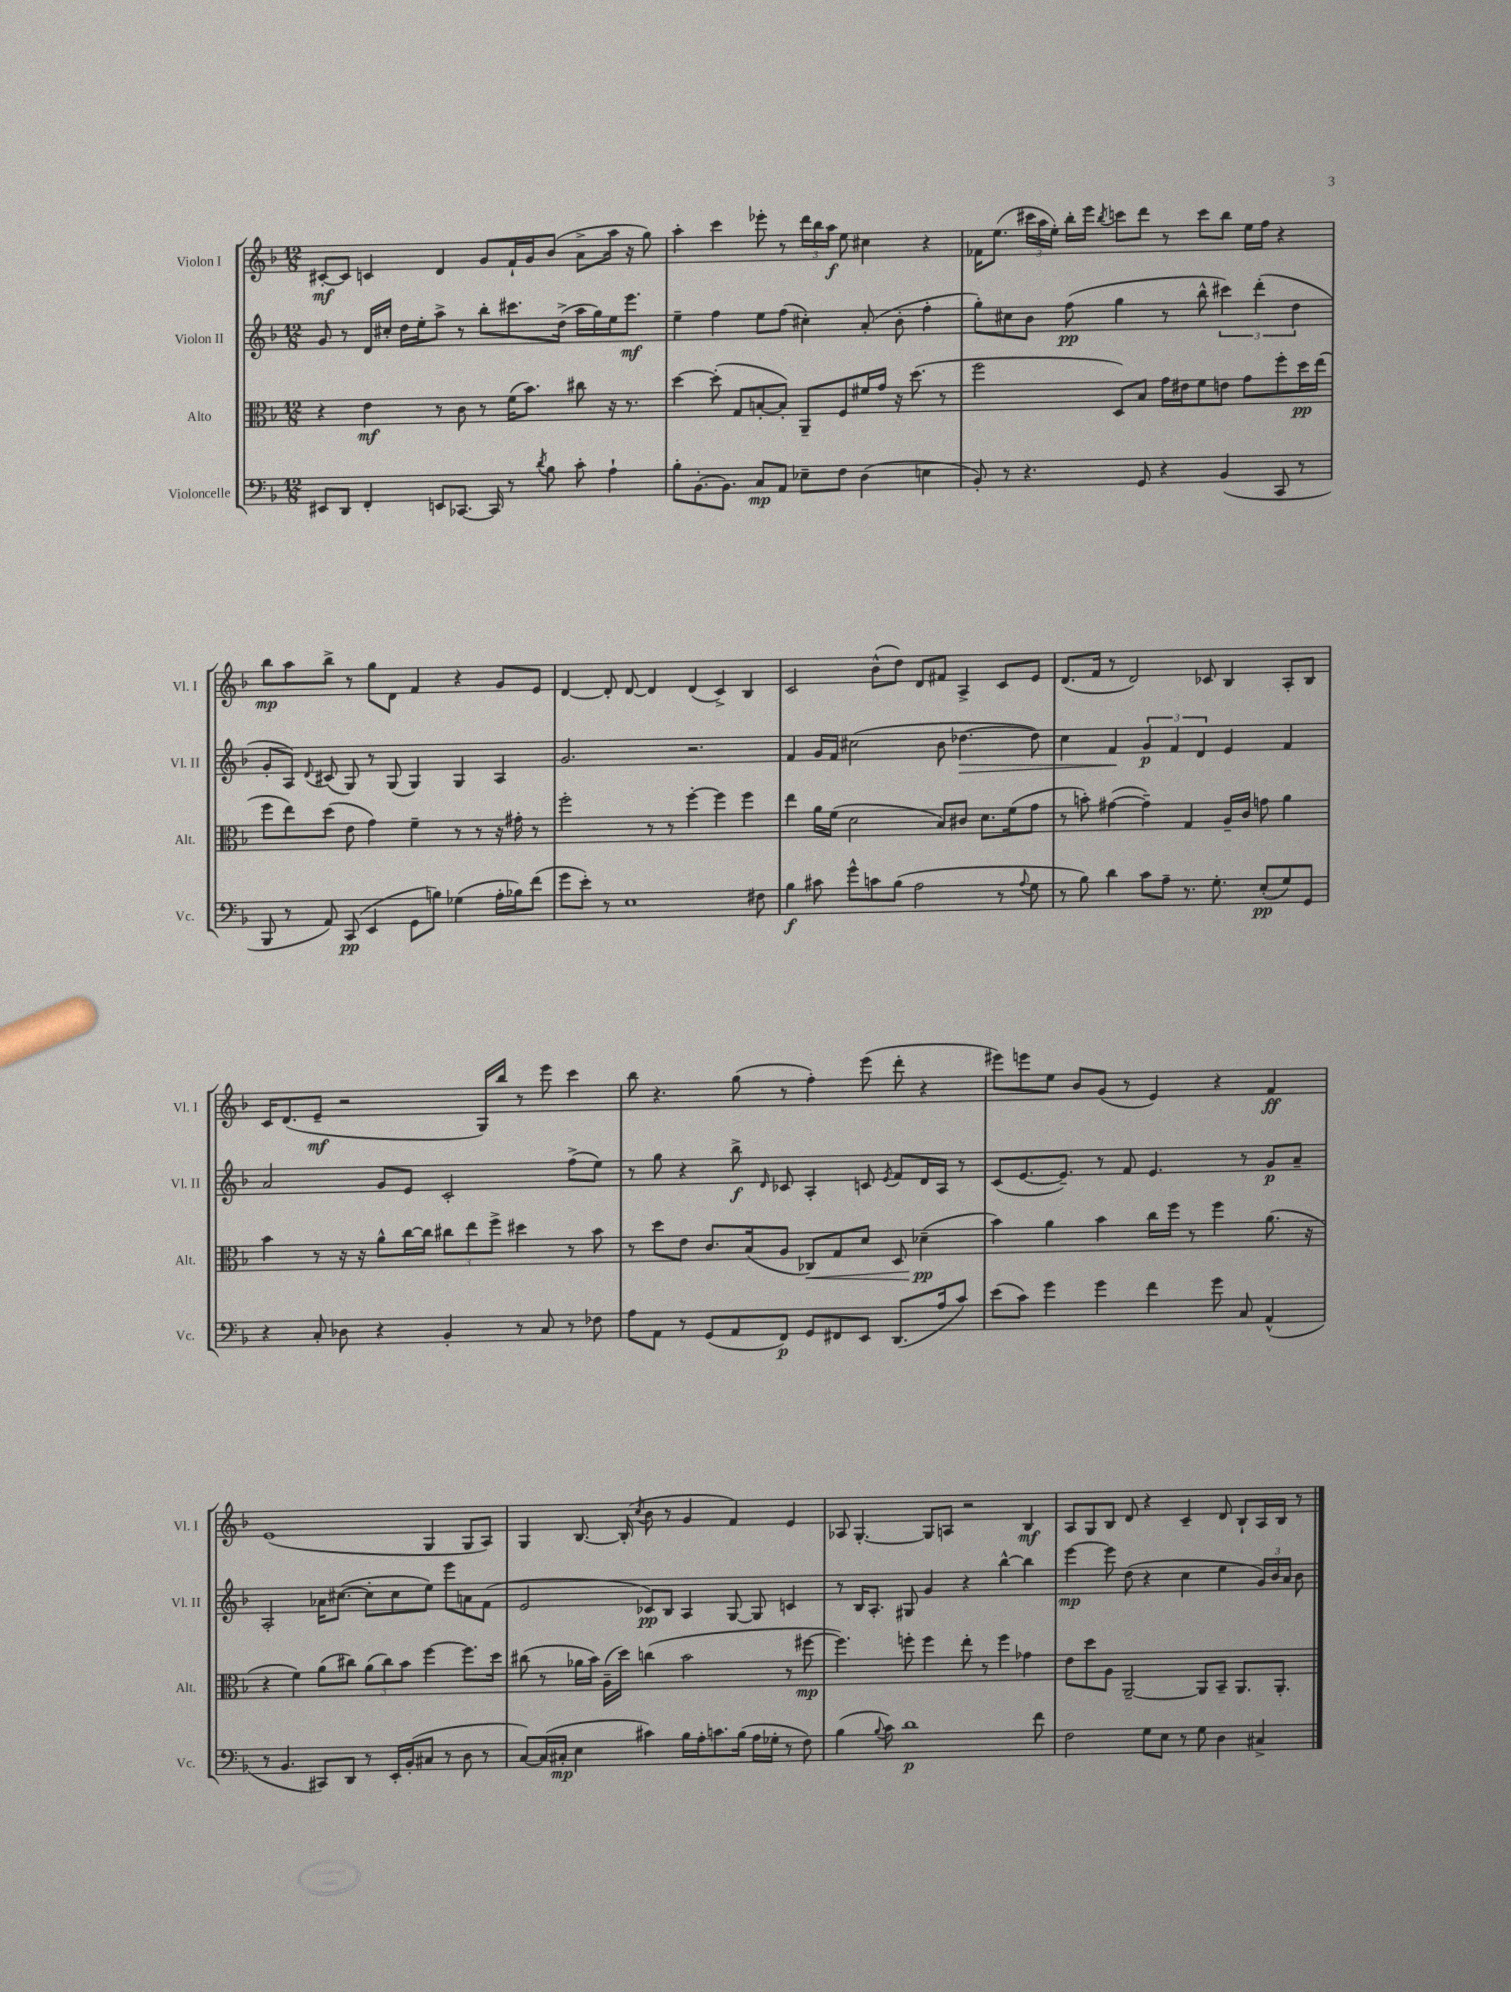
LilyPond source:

<<
\new StaffGroup <<
\new Staff = "s0" \with { instrumentName = "Violon I" shortInstrumentName = "Vl. I" } {
    \clef treble \key f \major \numericTimeSignature \time 12/8
    \autoBeamOff cis'8[~-.\mf cis'8] c'4 d'4 g'8[ f'16-! g'16 bes'8]( a'8[-> a''16] r16 g''8) |
    a''4-. c'''4 ees'''8-. r8 \tuplet 3/2 { d'''16[ bes''16 a''16]\f } e''8 cis''4 r4 |
    fes'16[ e''8.]( \tuplet 3/2 { cis'''16[ a''16 e''16]-.) } bes''16[-. e'''16] \acciaccatura { bes''8 } c'''8[ d'''8] r8 c'''8[ bes''8] e''16[ f''16] r4 |
    bes''8[\mp a''8 bes''8]-> r8 g''8[ d'8] f'4 r4 g'8[ e'8] |
    d'4~ d'8-. d'8~ d'4 d'4( c'4->) bes4 |
    c'2 bes'8[-^( d''8]) d'8[ fis'8] a4-> c'8[ e'8] |
    d'8.[( f'16] r8 d'2) ces'8 bes4 a8[-. bes8] |
    c'16[ d'8.( e'8]--\mf r2 g16[) bes''16] r8 e'''8 c'''4 |
    bes''8 r4. g''8( r8 f''4-.) e'''8( d'''8-. r4 |
    eis'''8[) e'''8 e''8] bes'8[ g'8]( r8 e'4) r4 f'4\ff |
    e'1( g4 g8[ a8]) |
    g4 bes8.~ bes16-.( \acciaccatura { c''8 } bes'8 r8 g'4 f'4) e'4 |
    aes8 g4.~-. g8[ a8] r2 bes4\mf |
    a8[ g8 bes8] d'8 r4 c'4-- d'8 bes8[-! a16 bes16] r8 \bar "|." |
}
\new Staff = "s1" \with { instrumentName = "Violon II" shortInstrumentName = "Vl. II" } {
    \clef treble \key f \major \numericTimeSignature \time 12/8
    \autoBeamOff g'8 r8 d'16[ cis''16]-. d''16[ e''16-. a''8]-> r8 bes''8[-. cis'''8. d''16]->( a''16[ g''16) e''16 e'''8.]\mf |
    e''4-- f''4 e''8[ f''8]( cis''4-.) a'8-.( bes'8-. f''4-. |
    g''8[-.) cis''8 bes'8] f''8\pp( g''4 r8 bes''8-^ \tuplet 3/2 { cis'''4) d'''4-.( d''4 } |
    g'8[-. a8]) \appoggiatura { d'8 } cis'8( g8) r8 g8( g4) g4 a4 |
    g'2. r2. |
    f'4 g'16[ f'16] cis''2( bes'8 des''4.~\> des''8) |
    c''4 f'4\! \tuplet 3/2 { g'4\p f'4 d'4 } e'4 f'4 |
    a'2 g'8[ e'8] c'2-. f''8[->( e''8]) |
    r8 g''8 r4 bes''8->\f \grace { d'16 } ces'8 a4-. c'8 \acciaccatura { e'8 } f'8[ d'16 a16] r8 |
    c'8[( e'8.~ e'8.]--) r8 f'8 e'4. r8 g'8[\p a'8]-- |
    a2-. aes'16[ cis''8.]~( cis''8[-. cis''8 e''8]) e'''8[ a'8 f'8]( |
    e'2 ces'8[\pp) bes8] a4 g8~ g8 c'4 |
    r8 bes16[ a8.]-. gis8 g'4 r4 bes''4~-^ bes''4 |
    e'''4~\mp e'''8 d''8( r4 c''4 e''4 \tuplet 3/2 { g'16[) bes'16 a'16] } bes'8 \bar "|." |
}
\new Staff = "s2" \with { instrumentName = "Alto" shortInstrumentName = "Alt." } {
    \clef alto \key f \major \numericTimeSignature \time 12/8
    \autoBeamOff r4 e'4\mf r8 c'8 r8 f'16[( bes'8.]) cis''8 r16 r8. |
    d''4~ d''8-.( g8[ b8~-. b8]-.) a,8[-- f8 fis'16 g'16] r16 d''8.( r8 |
    f''2 d8[) bes8] g'16[ eis'16 f'8 e'8] g'8[ f''8-. d''16\pp e''16]( |
    f''8[ e''8) d''8]( e'8 g'4) f'4-- r8 r8 r16 gis'16-. r8 |
    f''2-. r8 r8 f''4~-. f''4 f''4 |
    e''4 a'16[ f'16]( d'2 bes8[) cis'8] d'8.[ f'16( g'8] |
    r8 b'8-.) gis'4~( gis'4--) g4 a16[-- c'16] g'8 a'4 |
    bes'4 r8 r16 r16 a'8[-^ c''16~ c''16] \tuplet 3/2 { cis''8[ e''8 f''8]-> } dis''4 r8 bes'8 |
    r8 d''8[ e'8] c'8.[ bes16( a8] ces8[\<) g8 d'8] d8 des'4--\pp\!( |
    bes'4) a'4 bes'4 c''16[ f''16] r8 f''4 a'8.( r16 |
    r4 f'4) a'8[( cis''8]) \tuplet 3/2 { a'8[( cis''8) bes'8] } f''4~ f''8.[ d''16] |
    cis''8( r8 aes'16[ bes'16]) a16[--( d''16]) c''4( bes'2 r8 fis''8~\mp |
    fis''4.) f''8-. f''4 e''8-. r8 f''4 ges'4 |
    e'8[ d''8 a8] a,2~-- a,8[ bes,8]-- a,8.[ a,8.]-. \bar "|." |
}
\new Staff = "s3" \with { instrumentName = "Violoncelle" shortInstrumentName = "Vc." } {
    \clef bass \key f \major \numericTimeSignature \time 12/8
    \autoBeamOff eis,8[ d,8] f,4-. e,8[ ces,8.]~ ces,16 r8 \acciaccatura { d'8 } bes8 c'8-. a4-! |
    bes8[-. bes,8.~-. bes,8.] c8[\mp a,8] ees8[-- f8] d4( e4 |
    bes,8-.) r8 r4. g,8 r4 bes,4( c,8 r8 |
    bes,,8 r8 a,8) c,8\pp( e,4 g,8[ b8]) ges4( a16[-. bes16) f'8]( |
    g'8[ e'8]-.) r8 e1 fis8 |
    bes4\f cis'8 g'8[-^ c'8 bes8]( a2 r8 \appoggiatura { a8 } g8 |
    r8 bes8) d'4 c'8[ a8]-- r8. g8.-. e8[-.\pp( g8) g,8] |
    r4 c8-. des8 r4 bes,4-. r8 c8 r8 fes8 |
    a8[ a,8] r8 g,8[( a,8 f,8]\p) g,8[ fis,8 e,8] d,8.[( a16 c'8]) |
    e'8[( c'8]) g'4 g'4 f'4 g'8 c8 a,4-^( |
    r8 bes,4. cis,8[) d,8] r8 e,16[-. bes,16-.( cis8] r8 d8 r8 |
    c8[~) c16( cis16]-.\mp e4 cis'4) bes16[ a16-. c'8. bes16]( a16[ ges16]-. r8 f8) |
    bes4( \appoggiatura { bes8 } c'8) d'1\p f'8 |
    f2 g8[ e8] r8 g8 d4 cis4-> \bar "|." |
}
>>
>>
\layout { \context { \Score \remove "Bar_number_engraver" } }
